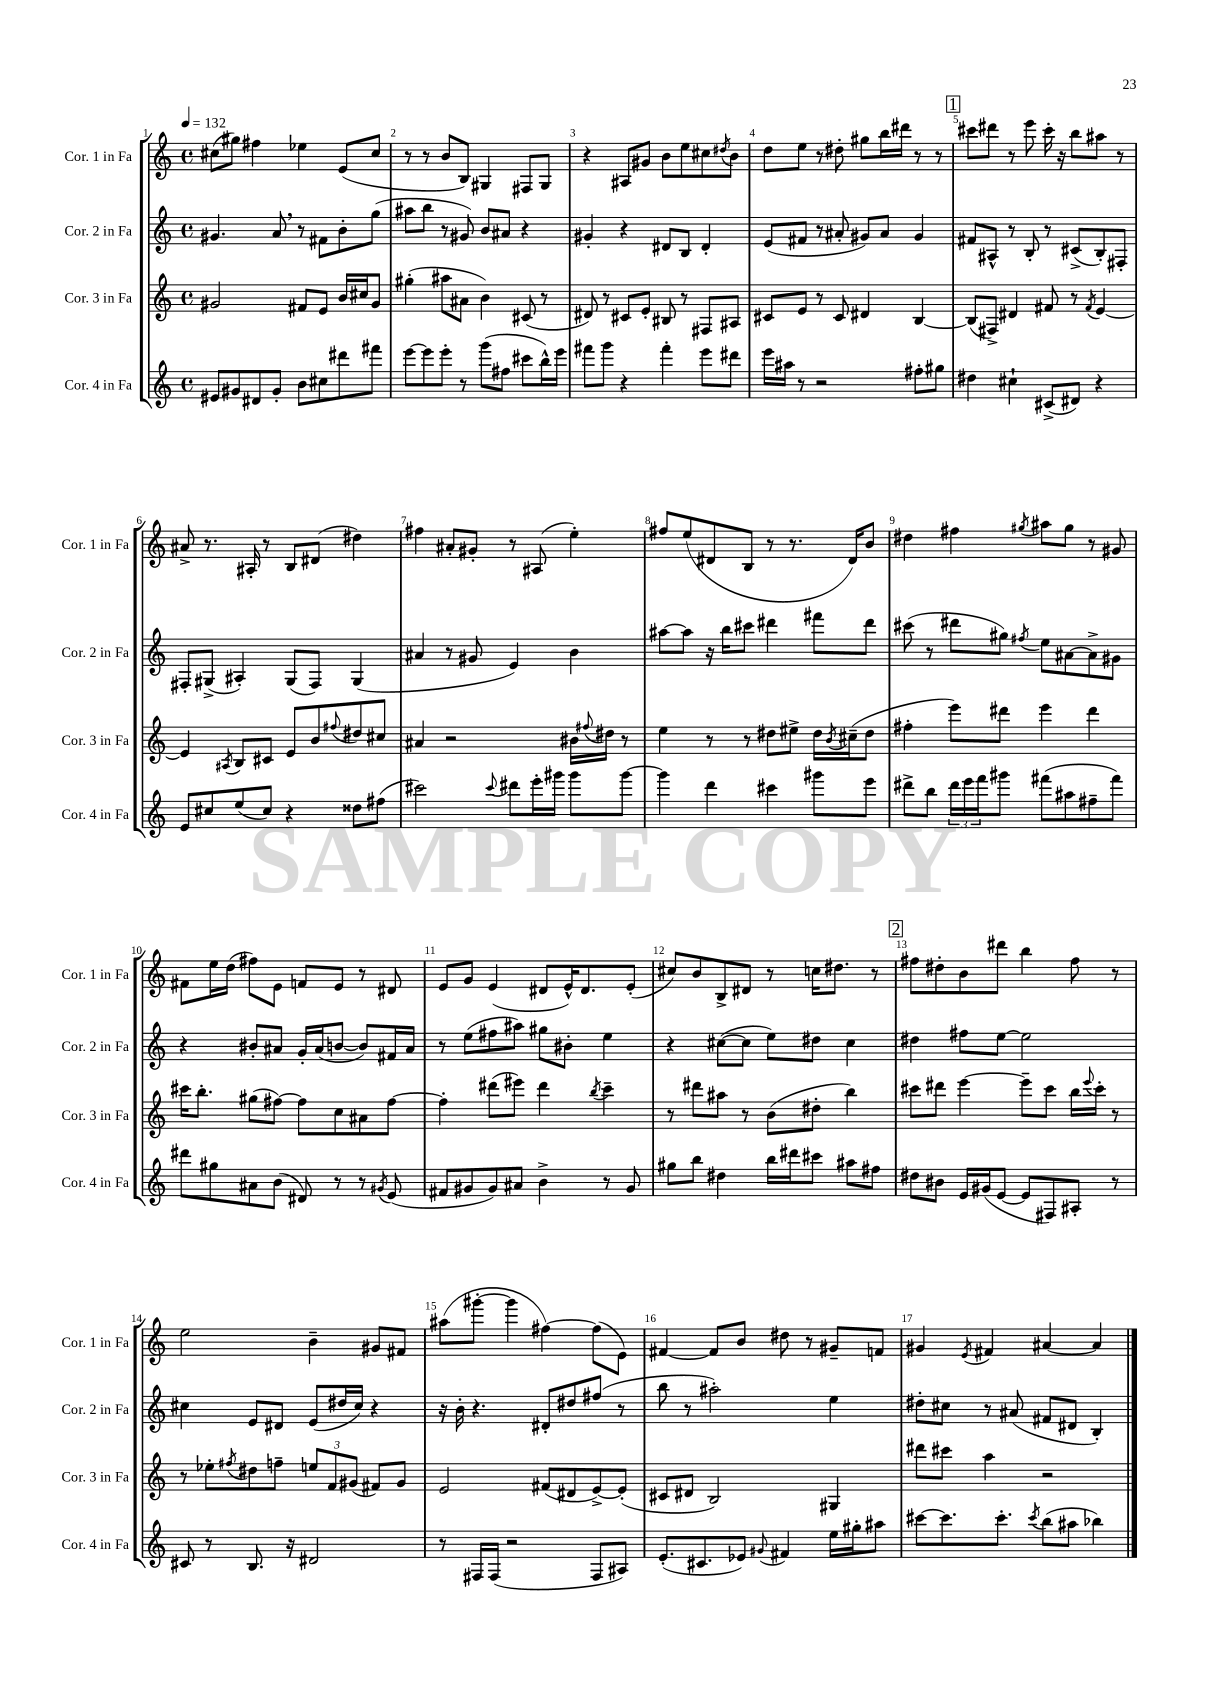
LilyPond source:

<<
\new StaffGroup <<
\new Staff = "s0" \with { instrumentName = "Cor. 1 in Fa" shortInstrumentName = "Cor. 1 in Fa" } {
    \clef treble \key c \major \defaultTimeSignature \time 4/4 \tempo 4 = 132
    cis''8( gis''8) fis''4 ees''4 e'8( cis''8 |
    r8 r8 b'8 b8) gis4 fis8 gis8 |
    r4 ais8 gis'8 b'8 e''8 cis''8 \acciaccatura { dis''8 } b'8 |
    d''8 e''8 r8 dis''8-. gis''8 b''16 dis'''16 r8 r8 |
    \mark \markup { \box "1" } cis'''8 dis'''8 r8 e'''8 cis'''16-. r16 b''8 ais''8 r8 |
    ais'8-> r8. ais16-. r8 b8 dis'8( dis''4) |
    fis''4 ais'8-. gis'8-. r8 ais8( e''4-.) |
    fis''8 e''8( dis'8 b8 r8 r8. dis'16) b'8 |
    dis''4 fis''4 \acciaccatura { gis''8 } ais''8 gis''8 r8 gis'8 |
    fis'8 e''16 d''16( fis''8) e'8 f'8 e'8 r8 dis'8 |
    e'8 g'8 e'4( dis'8 e'16-^) dis'8. e'8-.( |
    cis''8) b'8 b8-> dis'8 r8 c''16 dis''8. r8 |
    \mark \markup { \box "2" } fis''8 dis''8-. b'8 dis'''8 b''4 fis''8 r8 |
    e''2 b'4-- gis'8 fis'8 |
    ais''8( gis'''8~-. gis'''4 fis''4~) fis''8( e'8) |
    fis'4~ fis'8 b'8 dis''8 r8 gis'8-- f'8 |
    gis'4 \acciaccatura { e'8 } fis'4 ais'4~ ais'4 \bar "|." |
}
\new Staff = "s1" \with { instrumentName = "Cor. 2 in Fa" shortInstrumentName = "Cor. 2 in Fa" } {
    \clef treble \key c \major \defaultTimeSignature \time 4/4
    gis'4. a'8 \breathe r8 fis'8 b'8-. g''8( |
    ais''8 b''8 r8 gis'8) b'8 ais'8 r4 |
    gis'4-. r4 dis'8 b8 dis'4-. |
    e'8( fis'8 r8 ais'8-. gis'8) ais'8 gis'4 |
    \mark \markup { \box "1" } fis'8 ais8-^ r8 b8-. r8 cis'8->( b8-.) fis8-. |
    fis8-. gis8->( ais4-.) gis8( fis8) gis4( |
    ais'4 r8 gis'8 e'4) b'4 |
    ais''8~ ais''8 r16 b''16 cis'''8 dis'''4 fis'''8 dis'''8 |
    cis'''8( r8 dis'''8 gis''8) \acciaccatura { fis''8 } e''8 ais'8~ ais'8-> gis'8 |
    r4 bis'8-. ais'8 g'16-. ais'16( b'8~ b'8) fis'16 ais'16 |
    r8 e''8( fis''8 ais''8) gis''8 bis'8-. e''4 |
    r4 cis''8~( cis''8 e''8) dis''8 cis''4 |
    \mark \markup { \box "2" } dis''4 fis''8 e''8~ e''2 |
    cis''4 e'8 dis'8 e'8( dis''16 cis''16) r4 |
    r16 b'16-. r4. dis'8-. dis''8 fis''8( r8 |
    b''8 r8 ais''2-.) e''4 |
    dis''8-. cis''8 r8 ais'8( fis'8 dis'8 b4-.) \bar "|." |
}
\new Staff = "s2" \with { instrumentName = "Cor. 3 in Fa" shortInstrumentName = "Cor. 3 in Fa" } {
    \clef treble \key c \major \defaultTimeSignature \time 4/4
    gis'2 fis'8 e'8 b'16 cis''16 gis'8 |
    gis''4-.( ais''8 ais'8 b'4) cis'8( r8 |
    dis'8) r8 cis'8 e'8-. bis8 r8 fis8 ais8 |
    cis'8 e'8 r8 cis'8 dis'4 b4~ |
    \mark \markup { \box "1" } b8( fis8->) dis'4 fis'8 r8 \acciaccatura { fis'8 } e'4~ |
    e'4 \acciaccatura { ais8 } b8 cis'8 e'8 b'8 \appoggiatura { fis''8 } dis''8 cis''8 |
    ais'4 r2 bis'16 \appoggiatura { fis''8 } dis''16 r8 |
    e''4 r8 r8 dis''8 eis''8-> dis''16 \acciaccatura { b'8 } cis''16--( dis''8 |
    fis''4-. e'''8) dis'''8 e'''4 dis'''4 |
    cis'''16 b''8.-. gis''8( fis''8~) fis''8 c''8 ais'8 fis''8~ |
    fis''4-. dis'''8( eis'''8) dis'''4 \acciaccatura { b''8 } c'''4-- |
    r8 dis'''8 ais''8 r8 b'8( dis''8-. b''4) |
    \mark \markup { \box "2" } cis'''8 dis'''8 e'''4~ e'''8-- cis'''8 b''16 \appoggiatura { e'''8 } cis'''16-. r8 |
    r8 ees''8-. \acciaccatura { fis''8 } dis''8 f''8-- \tuplet 3/2 { e''8 f'8 gis'8( } fis'8) gis'8 |
    e'2 fis'8( dis'8 e'8~->) e'8-.( |
    cis'8 dis'8 b2) gis4 |
    dis'''8 cis'''8 a''4 r2 \bar "|." |
}
\new Staff = "s3" \with { instrumentName = "Cor. 4 in Fa" shortInstrumentName = "Cor. 4 in Fa" } {
    \clef treble \key c \major \defaultTimeSignature \time 4/4
    eis'8 gis'8 dis'8 gis'8-. b'8 cis''8 dis'''8 fis'''8 |
    e'''8~ e'''8 e'''8-. r8 g'''8( fis''8 cis'''8 b''16-^) e'''16 |
    fis'''8 g'''8 r4 fis'''4-. e'''8 dis'''8 |
    e'''16 ais''16 r8 r2 fis''8-. gis''8 |
    \mark \markup { \box "1" } dis''4 cis''4-! cis'8->( dis'8) r4 |
    e'8 cis''8 e''8( cis''8) r4 disis''8 fis''8( |
    cis'''2) \appoggiatura { cis'''8 } dis'''8 e'''16-. gis'''16 gis'''8 gis'''8~ |
    gis'''4 d'''4 cis'''4 gis'''8 e'''8 |
    dis'''8-> b''8 \tuplet 3/2 { dis'''16 e'''16 f'''16 } gis'''8 fis'''8( ais''8 fis''8-- fis'''8) |
    dis'''8 gis''8 ais'8 b'8( dis'8) r8 r8 \acciaccatura { gis'8 } e'8( |
    fis'8 gis'8 gis'8) ais'8 b'4-> r8 gis'8 |
    gis''8 b''8 dis''4 b''16 dis'''16 cis'''8 ais''8 fis''8 |
    \mark \markup { \box "2" } dis''8 bis'8 e'16 gis'16( e'8~ e'8 fis8) ais8-. r8 |
    cis'8 r8 b8. r16 dis'2 |
    r8 fis16 fis16( r2 fis8 ais8) |
    e'8.-.( cis'8. ees'8) \appoggiatura { gis'8 } fis'4 e''16 gis''16-. ais''8 |
    cis'''8~ cis'''8. cis'''8.-. \acciaccatura { cis'''8 } b''8( ais''8 bes''4) \bar "|." |
}
>>
>>
\layout { \context { \Score \override BarNumber.break-visibility = ##(#f #t #t) barNumberVisibility = #all-bar-numbers-visible } }
